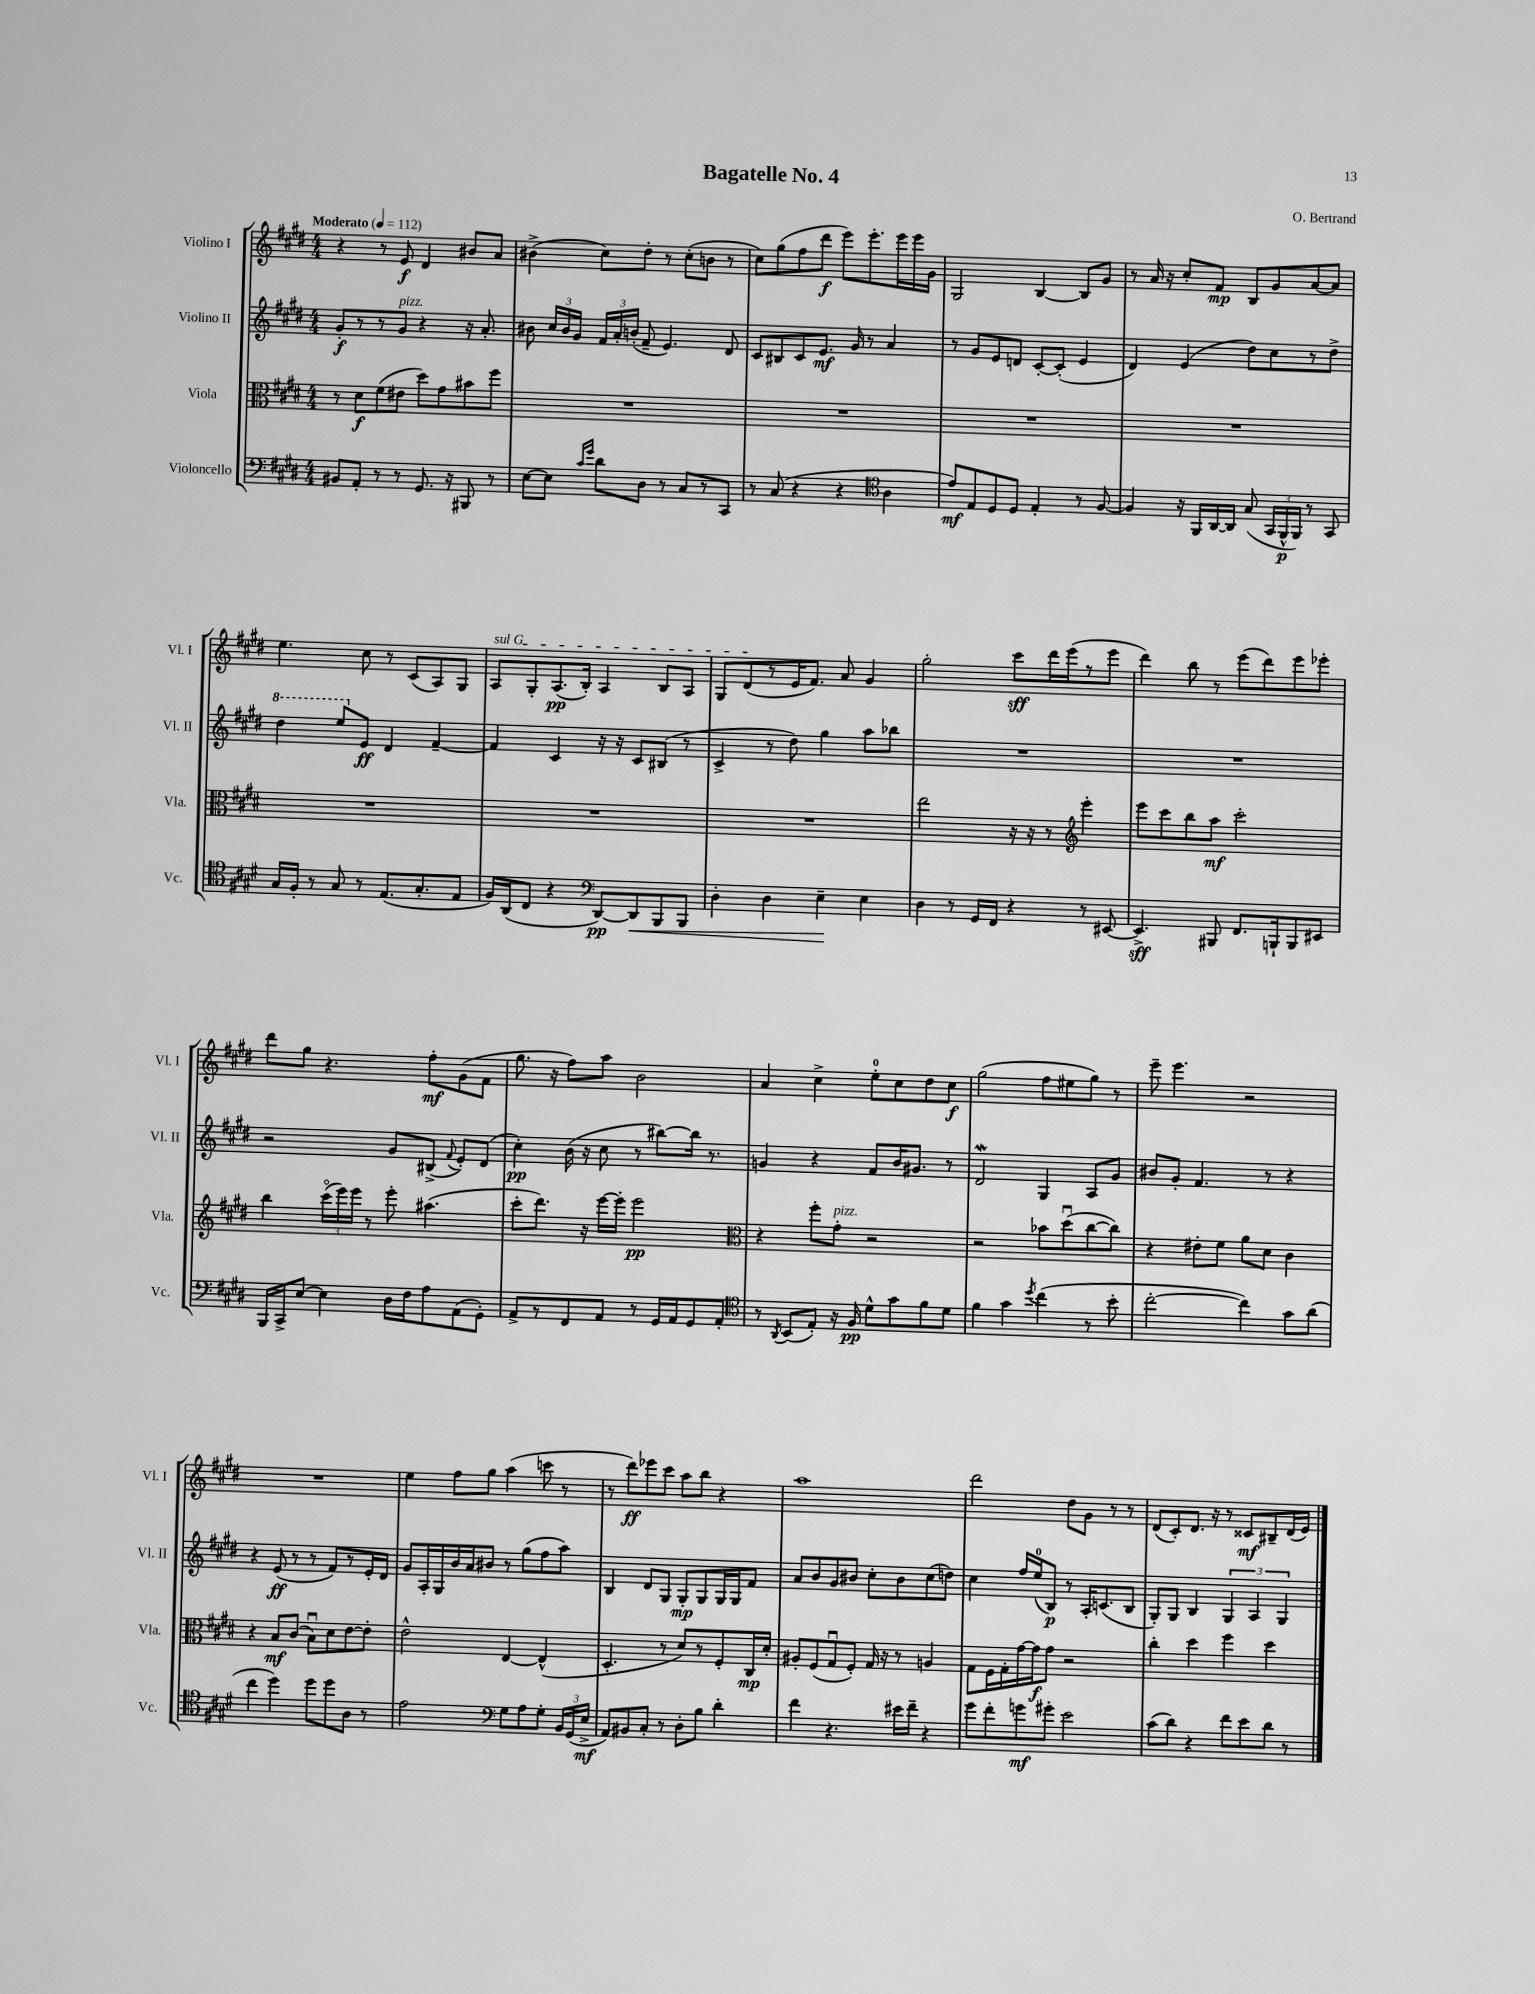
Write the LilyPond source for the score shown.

\header { title = "Bagatelle No. 4" composer = "O. Bertrand" }
<<
\new StaffGroup <<
\new Staff = "s0" \with { instrumentName = "Violino I" shortInstrumentName = "Vl. I" } {
    \clef treble \key e \major \numericTimeSignature \time 4/4 \tempo "Moderato" 4 = 112
    \autoBeamOff r4 r8 e'8\f dis'4 bis'8[ a'8] |
    bis'4->( cis''8[) dis''8]-. r8 cis''8[-.( b'8] r8 |
    cis''8[) gis''8( fis''8 dis'''8]\f e'''8[) e'''8.-. e'''16 e'''16 gis'16] |
    gis2 b4~ b8[ gis'8] |
    r8 a'16 r16 cis''8[-. fis'8]\mp b8[ gis'8 a'8~ a'8] |
    e''4. cis''8 r8 cis'8[( a8) gis8] |
    \once \override TextSpanner.bound-details.left.text = \markup { \italic "sul G" } a8[\startTextSpan gis8-. a8.\pp( b16]-.) a4 b8[ a8] |
    gis8[ dis'8\stopTextSpan( r8 e'16 fis'8.]) a'8 gis'4 |
    gis''2-. cis'''8[\sff dis'''16 e'''16( r8 e'''8] |
    dis'''4) b''8 r8 e'''8[( dis'''8) e'''8 ees'''8]-. |
    dis'''8[ gis''8] r4. fis''8[-.\mf gis'8( fis'8] |
    gis''8. r16 fis''8[) a''8] b'2 |
    a'4 cis''4-> e''8[-0-. cis''8 dis''8 cis''8]\f |
    gis''2( fis''8[ eis''8 gis''8]) r8 |
    e'''8-- e'''4. r2 |
    R1 |
    e''4 fis''8[ gis''8] a''4( c'''8 r8 |
    r8 dis'''8[\ff) ees'''8 cis'''8] a''8[ b''8] r4 |
    a''1 |
    dis'''2 dis''8[ gis'8] r8 r8 |
    dis'8[( cis'8-.) dis'8.] r16 r8 cisis'8[\mf bis8-- dis'16( e'16]) \bar "|." |
}
\new Staff = "s1" \with { instrumentName = "Violino II" shortInstrumentName = "Vl. II" } {
    \clef treble \key e \major \numericTimeSignature \time 4/4
    \autoBeamOff gis'8[-.\f r8 r8 gis'8]^\markup { \italic "pizz." } r4 r16 a'8.-. |
    bis'8 \tuplet 3/2 { cis''16[ bis'16 gis'16] } \tuplet 3/2 { fis'16[ a'16-. b'16]-.( } fis'8-- e'4.) dis'8 |
    cis'8[ bis8 cis'8 e'8.]\mf gis'16 r8 a'4 |
    r8 gis'8[ e'8 d'8] cis'8[~-. cis'8]-.( e'4 |
    dis'4) e'4( dis''8[) cis''8 r8 dis''8]-> |
    \ottava #1 dis'''4 e'''8[ \ottava #0 e'8]\ff dis'4 fis'4~-- |
    fis'4 cis'4 r16 r16 cis'8[ bis8]( r8 |
    cis'4-> r8 dis''8) gis''4 a''8[ bes''8] |
    R1 |
    R1 |
    r2 gis'8[ bis8]->( \appoggiatura { fis'8 } e'8[-.) dis'8]( |
    cis''4-.\pp) b'16( r16 cis''8 r8 bis''8[~) bis''16] r8. |
    g'4 r4 fis'8[ b'16 gis'8.] r8 |
    dis'2\mordent gis4 a8[ gis'8] |
    bis'8[ gis'8]-. fis'4. r8 r4 |
    r4 e'8\ff( r8 r8 fis'8[) r8 e'16-. dis'16] |
    gis'8[ a16-. gis16 b'16 a'16 bis'8] r8 gis''8[( fis''8 a''8]) |
    b4 dis'8[ gis8] gis8[-.\mp gis8 gis16 gis16 fis'8] |
    a'8[ b'8 gis'8 bis'8] cis''8[-. bis'8 cis''8( d''8]) |
    cis''4 fis''16[ e''16-0( b8]\p) r8 a16[-. c'8.( b8] |
    gis8[-.) gis8] b4 \tuplet 3/2 { gis4 a4 gis4 } \bar "|." |
}
\new Staff = "s2" \with { instrumentName = "Viola" shortInstrumentName = "Vla." } {
    \clef alto \key e \major \numericTimeSignature \time 4/4
    \autoBeamOff r8 dis'8[\f fis'8( eis'8] dis''8[) gis'8 bis'8 fis''8] |
    R1 |
    R1 |
    R1 |
    R1 |
    R1 |
    R1 |
    R1 |
    e''2 r16 r16 r8 \clef treble e'''4-. |
    e'''8[ cis'''8 b''8 a''8]\mf cis'''2-. |
    b''4 \tuplet 3/2 { cis'''16[\flageolet( e'''16) e'''16] } r8 e'''8-. ais''4.( |
    cis'''8[-. dis'''8.]) r16 e'''16[~ e'''16]-. e'''2\pp |
    \clef alto r4 fis''8[-. gis'8]-.^\markup { \italic "pizz." } r2 |
    r2 bes'8[ dis''8\downbow( cis''8~ cis''8]) |
    r4 eis'8[-. fis'8] a'8[ dis'8] cis'4 |
    r4 b8[\mf cis'8]( b8[\downbow) dis'8 e'8~ e'8]-. |
    e'2-^ e4~ e4-^( |
    dis4.-. r8 dis'8[) r8 fis8-. cis16\mp dis'16]-. |
    ais8[-. fis8( gis8\downbow fis8]-.) gis16 r16 r8 a4 |
    gis8[ fis16 gis16-. gis'16~ gis'16\f gis'8] r2 |
    cis''4-. dis''4 fis''4 dis''4 \bar "|." |
}
\new Staff = "s3" \with { instrumentName = "Violoncello" shortInstrumentName = "Vc." } {
    \clef bass \key e \major \numericTimeSignature \time 4/4
    \autoBeamOff bis,8[ a,8]-. r8 r8 gis,8. r16 bis,,8 r8 |
    e8[~ e8] \grace { cis'16[ gis'16] } dis'8[ dis8] r8 cis8[ r8 cis,8] |
    r8 cis8( r4 r4 \clef tenor a4 |
    e'8[\mf) e8 dis8 dis8] e4-. r8 fis8~ |
    fis4 r16 fis,16[ a,16~ a,16] gis8( \tuplet 3/2 { gis,16[ fis,16-^\p fis,16]) } r8 gis,8 |
    gis16[ fis16]-. r8 gis8 r8 e8.[( gis8.-. e8] |
    fis16[) a,16( cis8] r4 \clef bass dis,8[~\pp) dis,8\< b,,8 b,,8] |
    dis4-. dis4 e4--\! e4 |
    dis4 r8 gis,16[ fis,16] r4 r8 eis,8~ |
    eis,4.->\sff bis,,8 fis,8.[ b,,16-! b,,8 eis,8] |
    b,,16[ cis,16-> e8]~ e4 dis16[ fis16 a8 a,8( gis,8]-.) |
    a,8[-> r8 fis,8 a,8] r8 gis,16[ a,16 gis,8 a,8]-. |
    \clef tenor r8 \acciaccatura { a,8 } b,8[( e8]-.) r16 fis16\pp dis'8[-^ gis'8 fis'8 dis'8] |
    fis'4 gis'4 \acciaccatura { dis''8 } cis''4( r8 b'8-. |
    cis''2~-. cis''4) gis'8[ a'8]( |
    cis''4 dis''4) dis''8[ dis''8 a8] r8 |
    e'2 \clef bass gis8[ a8 gis8]-. \tuplet 3/2 { b,16[ gis,16( e16]->\mf } |
    a,8[) bis,8 cis8]-. r8 dis8[-. b8] dis'4-. |
    fis'4 r4. eis'16[ fis'16]-- r4 |
    gis'8[ fis'8-. g'8\mf gis'8]-. e'2 |
    cis'8[( dis'8]) r4 fis'8[ e'8 dis'8] r8 \bar "|." |
}
>>
>>
\layout { \context { \Score \remove "Bar_number_engraver" } }
